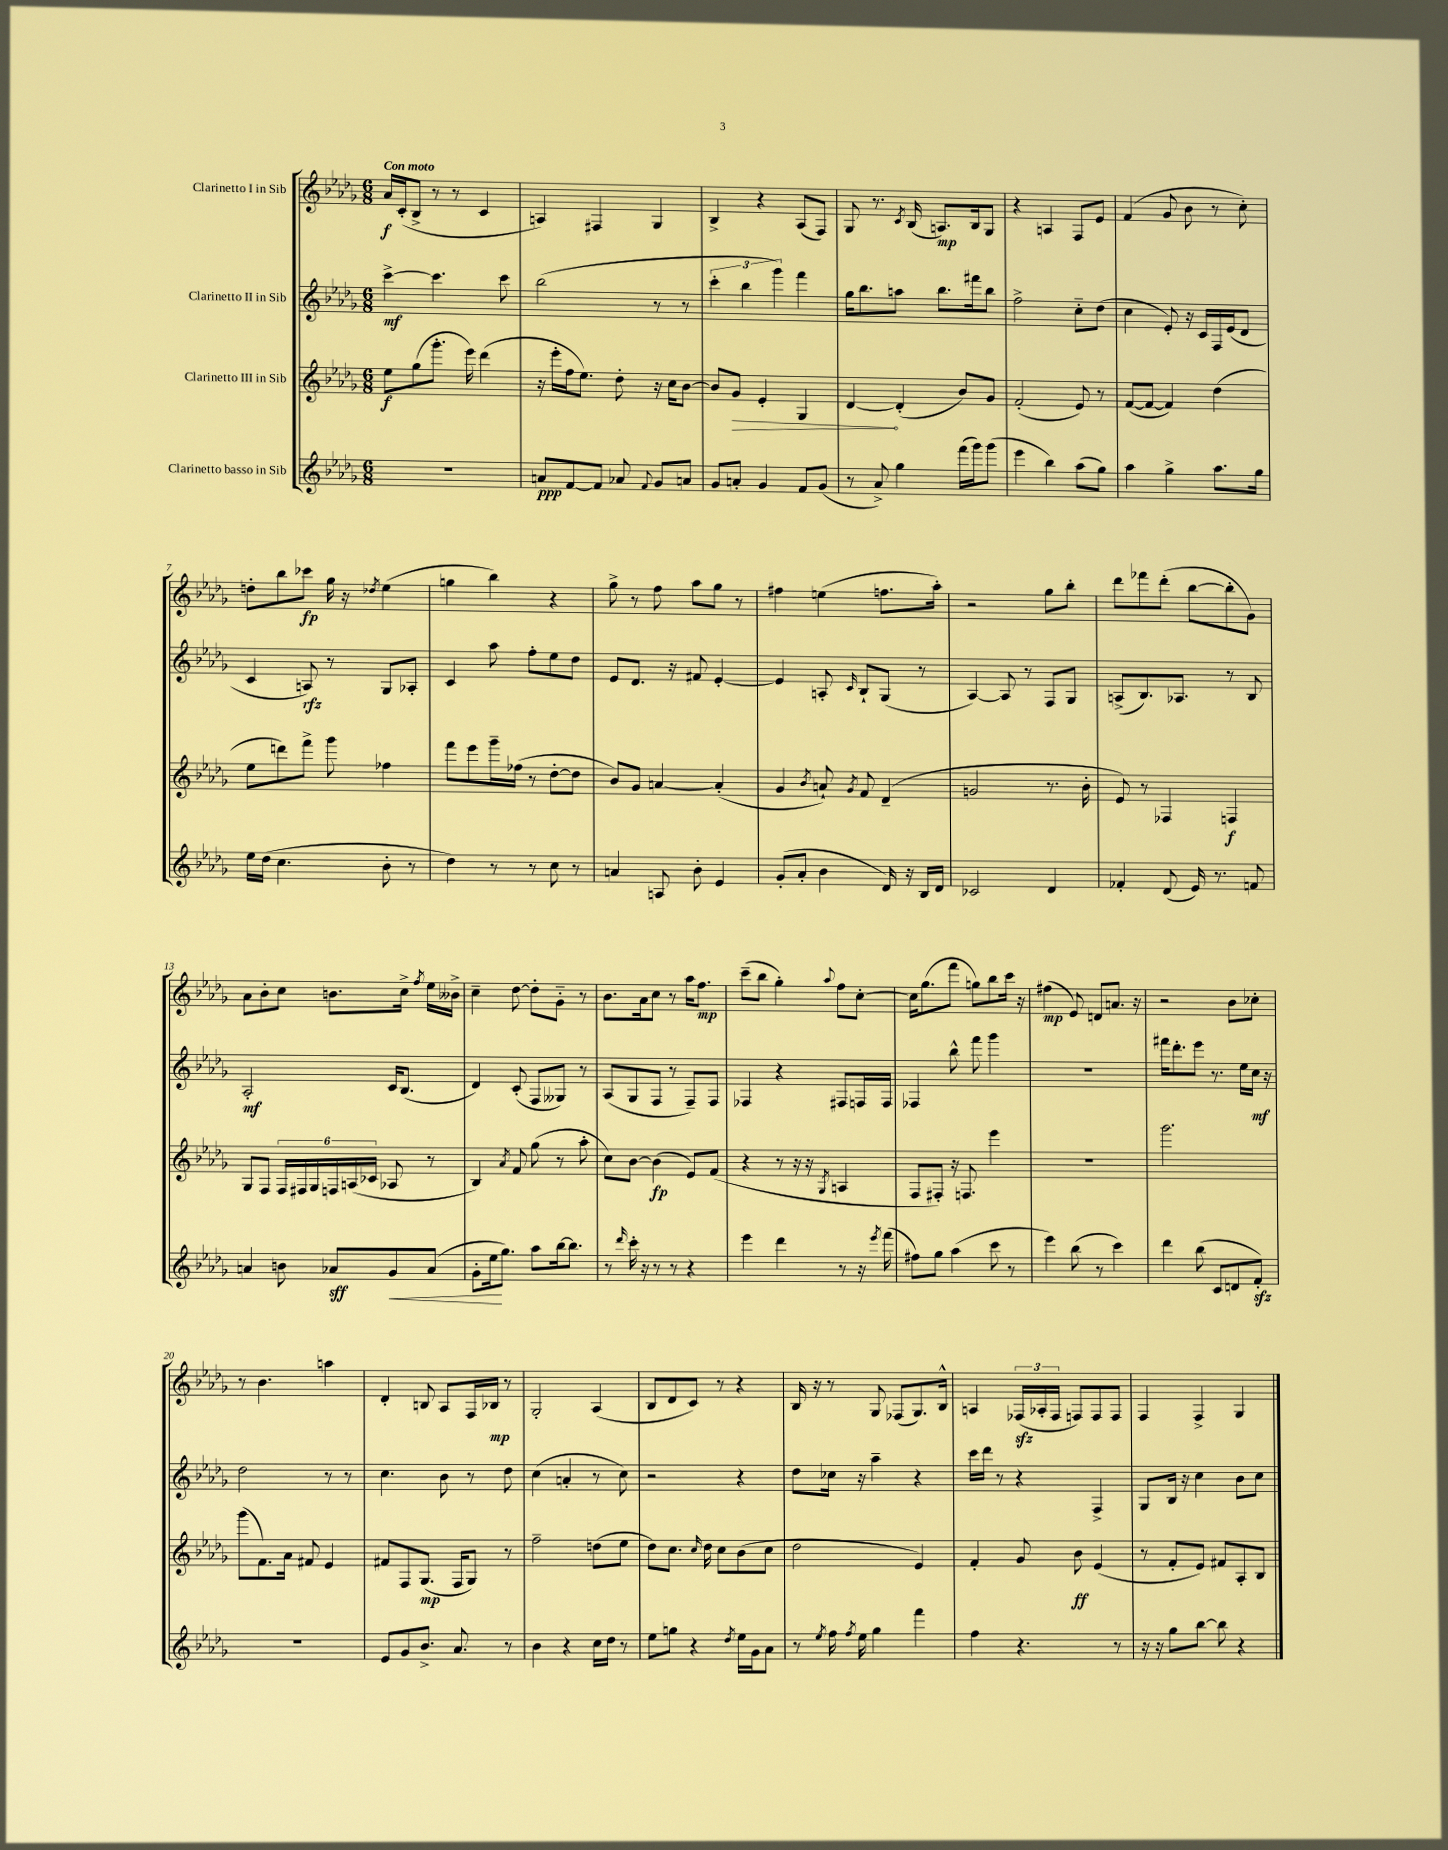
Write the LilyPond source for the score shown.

<<
\new StaffGroup <<
\new Staff = "s0" \with { instrumentName = "Clarinetto I in Sib" } {
    \clef treble \key des \major \numericTimeSignature \time 6/8 \tempo "Con moto"
    \autoBeamOff aes'16[\f c'16-.( bes8]-> r8 r8 c'4 |
    a4) fis4 ges4 |
    bes4-> r4 aes8[( f8]) |
    ges8 r8. \acciaccatura { c'8 } bes16( a8.[\mp) bes16 ges8] |
    r4 a4 f8[ ees'8] |
    f'4( ges'8 bes'8 r8 c''8-.) |
    d''8[-. bes''8 ces'''8]\fp ges''16 r16 \acciaccatura { des''8 } ees''4( |
    g''4 bes''4) r4 |
    ges''8-> r8 f''8 aes''8[ ges''8] r8 |
    fis''4 e''4( f''8.[ aes''16]-.) |
    r2 ges''8[ bes''8]-. |
    des'''8[ fes'''8 des'''8]-.( bes''8[~ bes''8-. ges'8]) |
    aes'8[ bes'8-. c''8] b'8.[ c''16]-> \acciaccatura { f''8 } ees''16[ beses'16]-> |
    c''4-- des''8~ des''8[-. ges'8]-_ r8 |
    bes'8.[ aes'16 c''8] r8 aes''16[ f''8.]\mp |
    c'''8[--( bes''8] ges''4-.) \appoggiatura { aes''8 } f''8[ c''8]~-. |
    c''16[ ges''8.( f'''8] g''8[) bes''8 c'''16] r16 |
    fis''4\mp( ees'8) d'8[ a'8.] r16 |
    r2 bes'8[ ces''8]-. |
    r8 bes'4. a''4 |
    des'4-. b8 aes8[ f16 bes16]\mp r8 |
    ges2-. aes4( |
    bes8[ des'8 c'8]) r8 r4 |
    bes16 r16 r8 ges8 fes8[( ges8.) bes16]-^ |
    a4 \tuplet 3/2 { fes16[\sfz( aes16-. fes16] } f8[) f8 f8] |
    f4 f4-> ges4 \bar "|." |
}
\new Staff = "s1" \with { instrumentName = "Clarinetto II in Sib" } {
    \clef treble \key des \major \numericTimeSignature \time 6/8
    \autoBeamOff c'''4~->\mf c'''4. c'''8 |
    bes''2( r8 r8 |
    \tuplet 3/2 { c'''4-. bes''4 ges'''4) } f'''4 |
    ges''16[ bes''8. a''8] bes''8.[ fis'''16 bes''8] |
    f''2-> c''8[-_ des''8]( |
    c''4 ees'8-.) r16 c'16[ f16 ees'16( des'8] |
    c'4 a8\rfz) r8 ges8[ aes8]-. |
    c'4 aes''8 f''8[-. ees''8 des''8] |
    ees'8[ des'8.] r16 fis'8 ees'4~-. |
    ees'4 a8-. \grace { c'16 } bes8[-! ges8]( r8 |
    aes4~) aes8 r8 f8[ ges8] |
    a8[->( bes8.) aes8.] r8 bes8 |
    aes2-.\mf c'16[ bes8.]( |
    des'4) c'8-.( f8[ geses8]) r8 |
    aes8[( ges8 f8] r8 f8[--) f8] |
    fes4 r4 fis8[ f16 f16] |
    fes4 bes''8-^ f'''8 ges'''4 |
    R2. |
    fis'''16[ des'''8.-. ees'''8] r8. ees''16[ c''16]\mf r16 |
    des''2 r8 r8 |
    c''4. bes'8 r8 des''8 |
    c''4( a'4-. r8 c''8) |
    r2 r4 |
    des''8[ ces''16] r16 aes''4-- r4 |
    c'''16[ des'''16] r8 r4 f4-> |
    ges8[ bes16] r16 c''4 bes'8[ c''8] \bar "|." |
}
\new Staff = "s2" \with { instrumentName = "Clarinetto III in Sib" } {
    \clef treble \key des \major \numericTimeSignature \time 6/8
    \autoBeamOff ees''8[\f ges''8( ges'''8.]-. ees'''16) des'''4( |
    r16 ees'''16[-. f''16 ees''8.]) des''8-. r16 c''16[ bes'8]~ |
    bes'8[ \once \override Hairpin.circled-tip = ##t ges'8]\> ees'4-. ges4 |
    des'4~\! des'4-.( bes'8[) ges'8] |
    f'2-.( ees'8) r8 |
    f'8[~( f'8]~ f'4) des''4( |
    ees''8[ d'''8) f'''8]-> ges'''8 fes''4 |
    f'''8[ ees'''8 ges'''16-- fes''16]( r8 des''8[~-. des''8] |
    bes'8[) ges'8] a'4~ a'4-.( |
    ges'4 \acciaccatura { bes'8 } a'8-!) \acciaccatura { ges'8 } f'8 des'4--( |
    g'2 r8. bes'16-. |
    ees'8) r8 fes4 f4\f |
    ges8[ f8] \tuplet 6/4 { f16[ fis16 ges16 f16 a16( ces'16] } aes8 r8 |
    bes4) \acciaccatura { aes'8 } f'8 ges''8( r8 aes''8-. |
    c''8[) bes'8]~ bes'4\fp( ees'8[) f'8]( |
    r4 r8 r16 r16 \acciaccatura { ges8 } a4 |
    f8[ fis8]-.) r16 f8. ees'''4 |
    R2. |
    ges'''2. |
    ges'''8[( f'8.) aes'16] fis'8 ees'4 |
    fis'8[ f8 ges8.]\mp( f16[ ges8]) r8 |
    f''2-- d''8[( ees''8] |
    des''8[) c''8.] \grace { c''16 } des''16 c''8[ bes'8( c''8] |
    des''2 ees'4) |
    f'4-. ges'8 bes'8\ff ees'4( |
    r8 f'8[-. ees'8]) fis'8[ aes8-. bes8] \bar "|." |
}
\new Staff = "s3" \with { instrumentName = "Clarinetto basso in Sib" } {
    \clef treble \key des \major \numericTimeSignature \time 6/8
    \autoBeamOff R2. |
    a'8[\ppp f'8~ f'8] aes'8 \appoggiatura { f'8 } ges'8[ a'8] |
    ges'8[ a'8]-. ges'4 f'8[ ges'8]( |
    r8 aes'8->) ges''4 f'''16[( ges'''16) ges'''8]( |
    ees'''4 bes''4) aes''8[( ges''8]) |
    aes''4 ges''4-> aes''8.[ ges''16] |
    ees''16[ des''16]( c''4. bes'8-. r8 |
    des''4) r8 r8 c''8 r8 |
    a'4 a8 bes'8-. ees'4 |
    ges'8[-.( aes'8]-. bes'4 des'16) r16 bes16[ des'16] |
    ces'2 des'4 |
    fes'4-. des'8( ees'16) r8. f'8 |
    a'4 b'8 aes'8[\sff ges'8\< aes'8]( |
    ges'8[-. ees''16\! ges''8.]) aes''8[ bes''16~ bes''8.] |
    r8 \grace { des'''16 } c'''16-. r16 r8 r8 r4 |
    ees'''4 des'''4 r8 r16 \acciaccatura { ees'''8 } f'''16( |
    fis''8[) ges''8] aes''4( c'''8 r8 |
    ees'''4) bes''8( r8 c'''4) |
    des'''4 bes''8( c'8[ d'8 f'8]-.\sfz) |
    R2. |
    ees'8[ ges'8 bes'8.]-> aes'8. r8 |
    bes'4 r4 c''16[ des''16] r8 |
    ees''8[ g''8] r4 \acciaccatura { des''8 } ees''16[ ges'16 aes'8] |
    r8 \acciaccatura { ees''8 } f''16 \acciaccatura { f''8 } ees''16 ges''4 f'''4 |
    f''4 r4. r8 |
    r16 r16 ges''8[ bes''8]~ bes''8 r4 \bar "|." |
}
>>
>>
